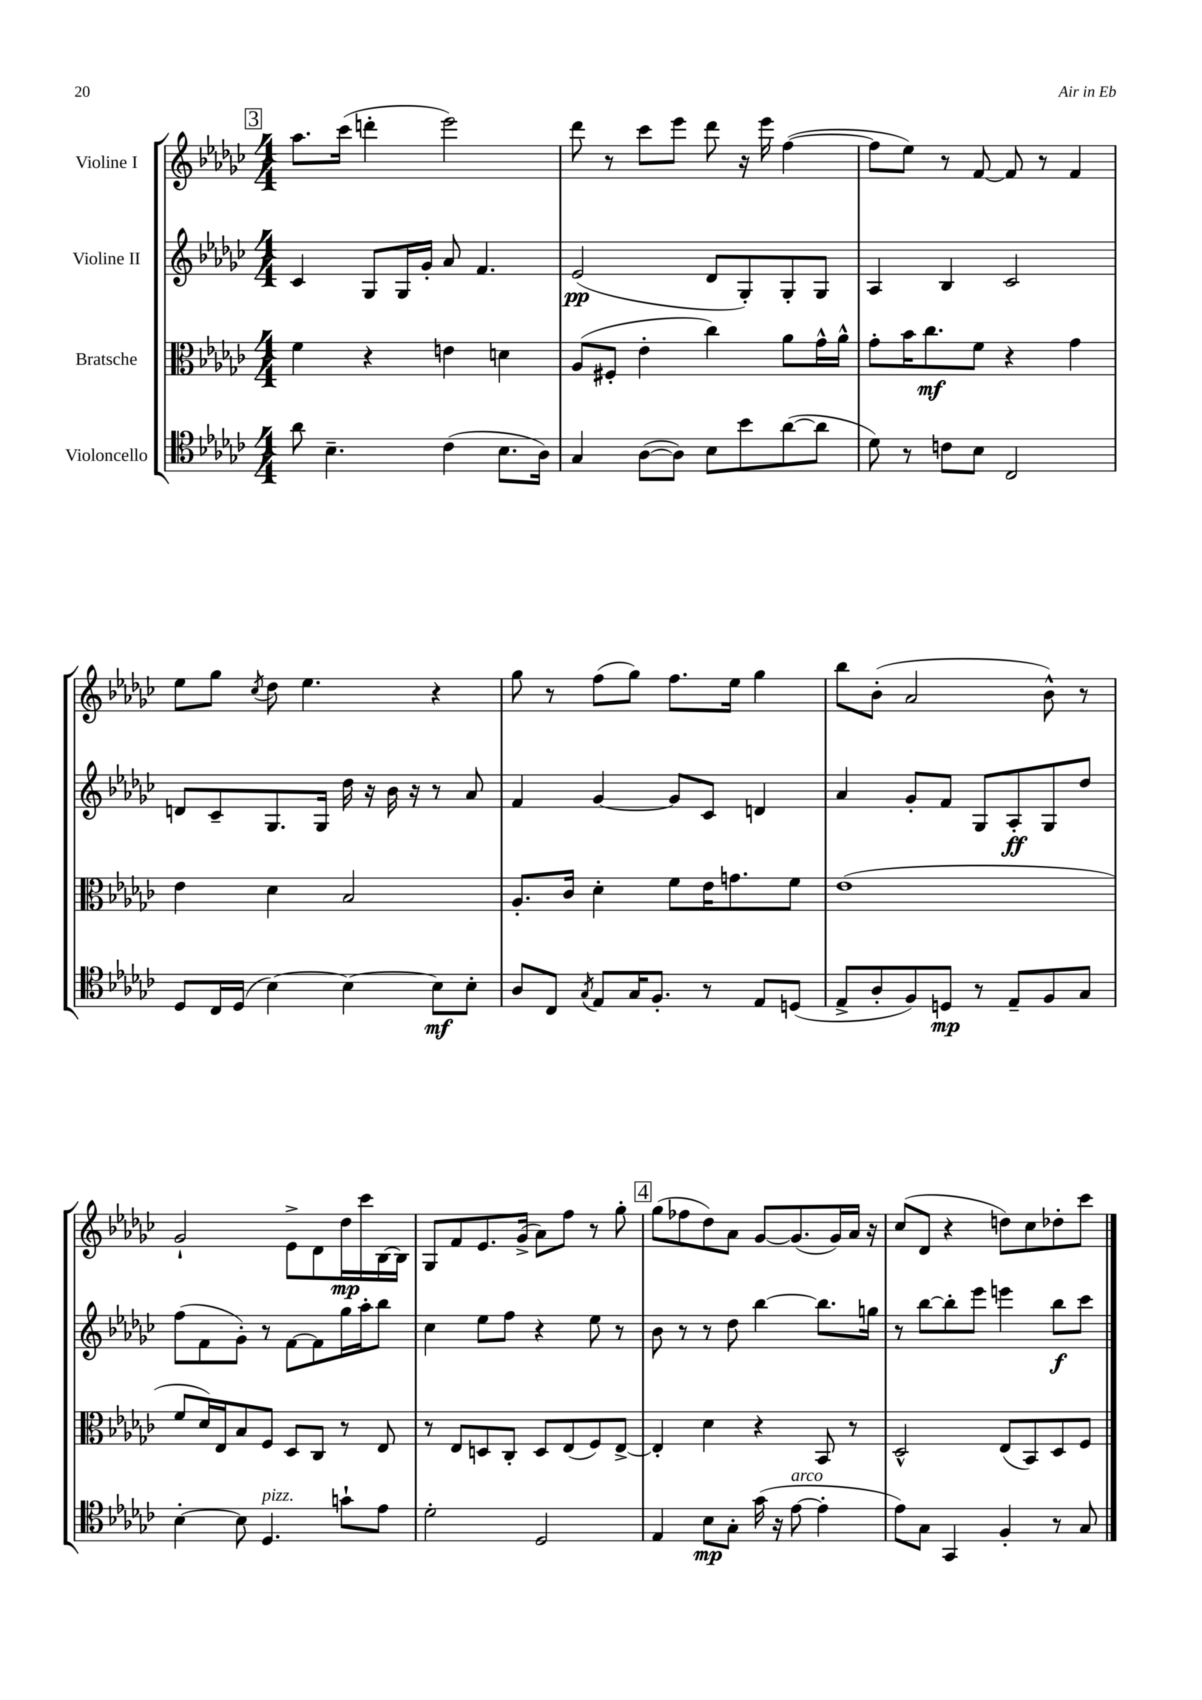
<<
\new StaffGroup <<
\new Staff = "s0" \with { instrumentName = "Violine I" } {
    \clef treble \key ges \major \numericTimeSignature \time 4/4
    \autoBeamOff \mark \markup { \box "3" } aes''8.[ ces'''16]( d'''4-. ees'''2) |
    des'''8 r8 ces'''8[ ees'''8] des'''8 r16 ees'''16 f''4~( |
    f''8[ ees''8]) r8 f'8~ f'8 r8 f'4 |
    ees''8[ ges''8] \acciaccatura { ces''8 } des''8 ees''4. r4 |
    ges''8 r8 f''8[( ges''8]) f''8.[ ees''16] ges''4 |
    bes''8[ bes'8]-.( aes'2 bes'8-^) r8 |
    ges'2-! ees'8[-> des'8 des''16\mp ces'''16 bes16~ bes16] |
    ges8[ f'8 ees'8. ges'16]->( aes'8[) f''8] r8 ges''8-. |
    \mark \markup { \box "4" } ges''8[( fes''8 des''8) aes'8] ges'8[~ ges'8.( ges'16) aes'16] r16 |
    ces''8[( des'8] r4 d''8[) ces''8 des''8-. ces'''8] \bar "|." |
}
\new Staff = "s1" \with { instrumentName = "Violine II" } {
    \clef treble \key ges \major \numericTimeSignature \time 4/4
    \autoBeamOff \mark \markup { \box "3" } ces'4 ges8[ ges16 ges'16]-. aes'8 f'4. |
    ees'2\pp( des'8[ ges8-.) ges8-. ges8] |
    aes4 bes4 ces'2 |
    d'8[ ces'8-- ges8. ges16] des''16 r16 bes'16 r16 r8 aes'8 |
    f'4 ges'4~ ges'8[ ces'8] d'4 |
    aes'4 ges'8[-. f'8] ges8[ aes8-.\ff ges8 des''8] |
    f''8[( f'8 ges'8]-.) r8 f'8[~ f'8 ges''16 aes''16-. bes''8] |
    ces''4 ees''8[ f''8] r4 ees''8 r8 |
    \mark \markup { \box "4" } bes'8 r8 r8 des''8 bes''4~ bes''8.[ g''16] |
    r8 bes''8[~ bes''8-. ees'''8] e'''4 bes''8[\f ces'''8] \bar "|." |
}
\new Staff = "s2" \with { instrumentName = "Bratsche" } {
    \clef alto \key ges \major \numericTimeSignature \time 4/4
    \autoBeamOff \mark \markup { \box "3" } f'4 r4 e'4 d'4 |
    aes8[( fis8]-. ees'4-. ces''4) aes'8[ ges'16-^ aes'16]-^ |
    ges'8[-. bes'16 ces''8.\mf f'8] r4 ges'4 |
    ees'4 des'4 bes2 |
    aes8.[-. ces'16] des'4-. f'8[ ees'16 g'8. f'8] |
    ees'1( |
    f'8[ des'16) ees16 bes8 f8] des8[ ces8] r8 ees8 |
    r8 ees8[ d8 ces8]-. d8[ ees8( f8) ees8]~-> |
    \mark \markup { \box "4" } ees4-. des'4 r4 bes,8 r8 |
    des2-^ ees8[( bes,8) des8 f8] \bar "|." |
}
\new Staff = "s3" \with { instrumentName = "Violoncello" } {
    \clef tenor \key ges \major \numericTimeSignature \time 4/4
    \autoBeamOff \mark \markup { \box "3" } aes'8 bes4.-- ces'4( bes8.[ aes16]) |
    ges4 aes8[~( aes8]) bes8[ bes'8 aes'8~( aes'8] |
    des'8) r8 c'8[ bes8] ces2 |
    des8[ ces16 des16]( bes4~) bes4~ bes8[\mf bes8]-. |
    aes8[ ces8] \acciaccatura { ges8 } ees8[ ges16 f8.]-. r8 ees8[ d8]( |
    ees8[-> aes8-. f8) d8]\mp r8 ees8[-- f8 ges8] |
    bes4~-. bes8 des4.^\markup { \italic "pizz." } g'8[-! ees'8] |
    des'2-. des2 |
    \mark \markup { \box "4" } ees4 bes8[\mp ges8]-. ges'16( r16 ees'8~^\markup { \italic "arco" } ees'4-. |
    ees'8[) ges8] ges,4 f4-. r8 ges8 \bar "|." |
}
>>
>>
\layout { \context { \Score \remove "Bar_number_engraver" } }
